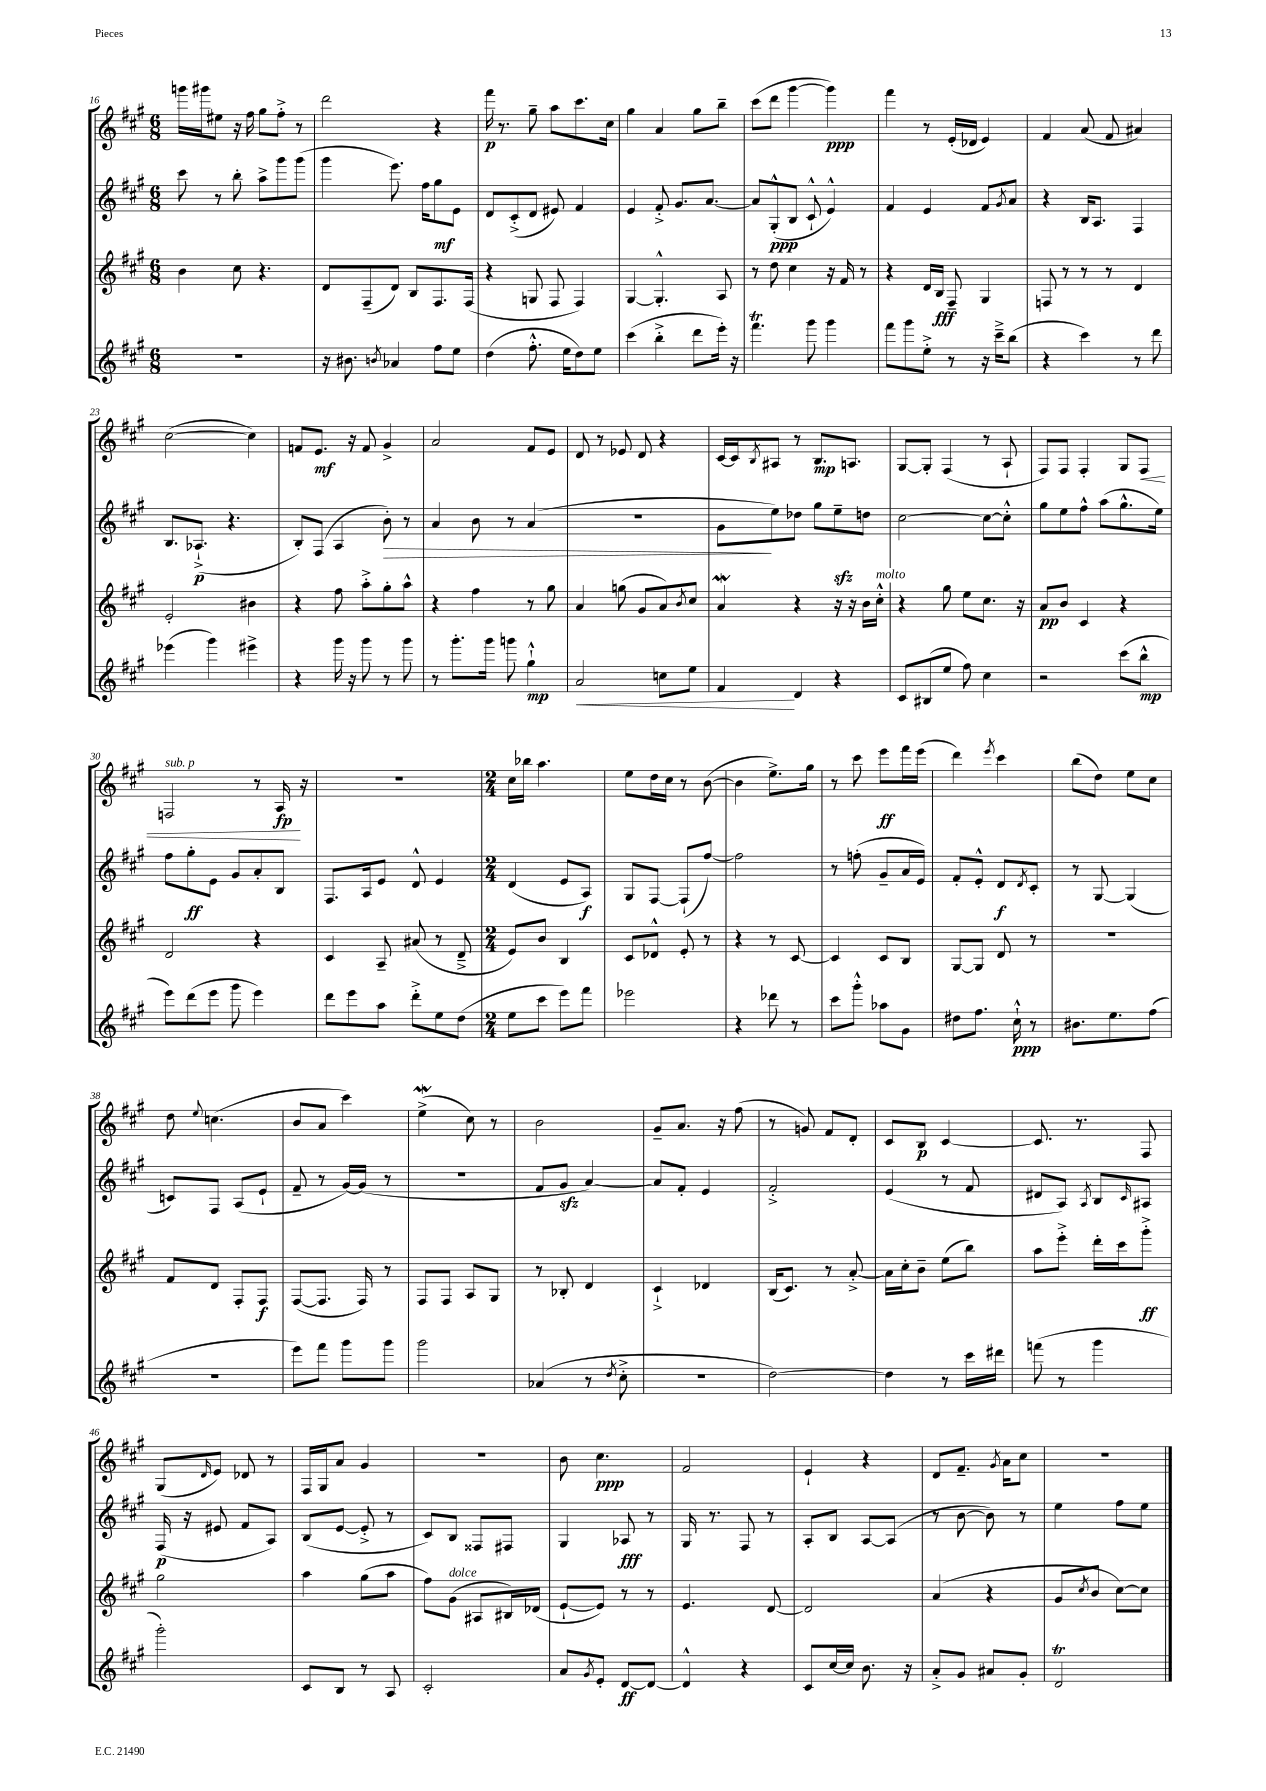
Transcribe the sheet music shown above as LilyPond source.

<<
\new StaffGroup <<
\new Staff = "s0" {
    \clef treble \key a \major \numericTimeSignature \time 6/8
    g'''16 gis'''16 eis''8 r16 fis''16 gis''8 fis''8-.-> r8 |
    d'''2 r4 |
    fis'''16\p r8. gis''8-- a''8 cis'''8. cis''16 |
    gis''4 a'4 gis''8 b''8-- |
    cis'''8( d'''8 gis'''4~ gis'''4\ppp) |
    fis'''4 r8 e'16-.( des'16 e'4) |
    fis'4 a'8( fis'8 ais'4) |
    cis''2~( cis''4) |
    f'8 e'8.\mf r16 f'8 gis'4-> |
    a'2 fis'8 e'8 |
    d'8 r8 ees'8 d'8 r4 |
    cis'16~ cis'16 \acciaccatura { b8 } ais8 r8 b8.\mp a8. |
    gis8~ gis8-. fis4( r8 a8-! |
    fis8) fis8 fis4-. gis8 fis8\< |
    f2^\markup { \italic "sub. p" } r8 a16\fp\! r16 |
    R2. |
    \numericTimeSignature \time 2/4 cis''16 bes''16 a''4. |
    e''8 d''16 cis''16 r8 b'8~( |
    b'4 e''8.->) gis''16 |
    r8 cis'''8 e'''8\ff fis'''16 e'''16( |
    d'''4) \acciaccatura { e'''8 } cis'''4 |
    b''8( d''8) e''8 cis''8 |
    d''8 \appoggiatura { e''8 } c''4.( |
    b'8 a'8 cis'''4) |
    e''4->\mordent( cis''8) r8 |
    b'2 |
    gis'8-- a'8. r16 fis''8( |
    r8 g'8) fis'8 d'8-. |
    cis'8 b8\p cis'4~ |
    cis'8. r8. fis8 |
    gis8( \grace { d'16 } e'8) des'8 r8 |
    fis16 gis16 a'8 gis'4 |
    r2 |
    b'8 cis''4.\ppp |
    fis'2 |
    e'4-! r4 |
    d'8 fis'8.-- \acciaccatura { gis'8 } a'16 cis''8 |
    r2 \bar "|." |
}
\new Staff = "s1" {
    \clef treble \key a \major \numericTimeSignature \time 6/8
    cis'''8 r8 b''8-. a''8-> gis'''8 gis'''8( |
    gis'''4 e'''8.) fis''16 gis''8\mf e'8 |
    d'8 cis'8-.->( d'8 eis'8) fis'4 |
    e'4 fis'8-.-> gis'8. a'8.~ |
    a'8 gis8-.-^\ppp( b8 cis'8-!-^ e'4-^) |
    fis'4 e'4 fis'8 \acciaccatura { gis'8 } a'8 |
    r4 b16 a8. fis4 |
    b8. aes8.-!->\p( r4. |
    b8-.) fis8( a4 b'8-.\>) r8 |
    a'4 b'8 r8 a'4( |
    R2. |
    gis'8\! e''8) des''8 gis''8 e''8--\sfz d''8 |
    cis''2~ cis''8~ cis''8-.-^ |
    gis''8 e''8 fis''8-^ a''8( gis''8.-^ e''16) |
    fis''8 gis''8-.\ff e'8 gis'8 a'8-. b8 |
    fis8. a16 e'8 d'8-^ e'4 |
    \numericTimeSignature \time 2/4 d'4( e'8 a8\f) |
    gis8 fis8~ fis8-!( fis''8~) |
    fis''2 |
    r8 f''8-.( gis'8-- a'16 e'16) |
    fis'8-. e'8-.-^ d'8\f \acciaccatura { d'8 } cis'8-. |
    r8 gis8~ gis4( |
    c'8) fis8 a8( e'8-! |
    fis'8-- r8 gis'16~) gis'16( r8 |
    R2 |
    fis'8 gis'8\sfz a'4~) |
    a'8 fis'8-. e'4 |
    fis'2-.-> |
    e'4( r8 fis'8 |
    dis'8 a8) \acciaccatura { a8 } b8 \grace { cis'16 } ais8 |
    fis16\p( r16 eis'8 fis'8 a8) |
    b8( e'8~ e'8-.-> r8 |
    cis'8) b8 fisis8 fis8 |
    gis4 aes8\fff r8 |
    gis16 r8. fis8 r8 |
    a8-. b8 a8~ a8( |
    r8 b'8~ b'8) r8 |
    e''4 fis''8 e''8 \bar "|." |
}
\new Staff = "s2" {
    \clef treble \key a \major \numericTimeSignature \time 6/8
    b'4 cis''8 r4. |
    d'8 fis8--( d'8) b8 fis8. fis16( |
    r4 g8 fis8 fis4) |
    gis4~ gis4.-.-^ a8 |
    r8 d''8 cis''4 r16 fis'16 r8 |
    r4 d'16 b16\fff fis8-- gis4 |
    f8 r8 r8 r8 d'4 |
    e'2-. bis'4 |
    r4 fis''8 a''8-.-> gis''8-. a''8-^ |
    r4 fis''4 r8 gis''8 |
    a'4 g''8( gis'8 a'8) \acciaccatura { b'8 } cis''8 |
    a'4\mordent r4 r16 r16 b'16 cis''16-.-^^\markup { \italic "molto" } |
    r4 gis''8 e''8 cis''8. r16 |
    a'8\pp b'8 cis'4 r4 |
    d'2 r4 |
    cis'4 a8-- ais'8( r8 d'8---> |
    \numericTimeSignature \time 2/4 e'8) b'8 b4 |
    cis'8 des'8-^ e'8-. r8 |
    r4 r8 cis'8~ |
    cis'4 cis'8 b8 |
    gis8~ gis8 d'8 r8 |
    r2 |
    fis'8 d'8 fis8-. fis8\f |
    fis8~( fis8. fis16) r8 |
    fis8 fis8 a8 gis8 |
    r8 bes8-. d'4 |
    cis'4-!-> des'4 |
    b16( cis'8.) r8 a'8~-.-> |
    a'16 cis''16-. b'8-- e''8( b''8) |
    a''8 e'''8-.-> d'''16-. cis'''16 gis'''8-.->\ff |
    gis''2 |
    a''4 gis''8( a''8 |
    fis''8) gis'8^\markup { \italic "dolce" }( ais8 bis16) des'16( |
    e'8~-! e'8) r8 r8 |
    e'4. d'8~ |
    d'2 |
    a'4( r4 |
    gis'8 \acciaccatura { cis''8 } b'8 cis''8~) cis''8 \bar "|." |
}
\new Staff = "s3" {
    \clef treble \key a \major \numericTimeSignature \time 6/8
    R2. |
    r16 bis'8. \acciaccatura { b'8 } aes'4 fis''8 e''8 |
    d''4( fis''8.-.-^ e''16 d''8) e''8 |
    cis'''4( b''4-.-> d'''8 e'''16-.) r16 |
    fis'''4.\trill gis'''8 gis'''4 |
    fis'''8 gis'''8 e''8-.-> r8 r16 cis'''16---> b''8( |
    r4 cis'''4) r8 d'''8 |
    ees'''4( gis'''4) eis'''4-> |
    r4 gis'''16 r16 gis'''8 r8 gis'''8 |
    r8 gis'''8.-. gis'''16 g'''8 gis''4-!-^\mp |
    a'2\< c''8 e''8 |
    fis'4\! d'4 r4 |
    cis'8 bis8( e''8 fis''8) cis''4 |
    r2 cis'''8( b''8-^\mp |
    e'''8) d'''8( e'''8 gis'''8 e'''4) |
    d'''8 e'''8 a''8 d'''8-.-> e''8 d''8( |
    \numericTimeSignature \time 2/4 e''8 cis'''8 e'''8) fis'''8 |
    ees'''2 |
    r4 des'''8 r8 |
    cis'''8 gis'''8-.-^ aes''8 gis'8 |
    dis''8 fis''8. cis''16-!-^\ppp r8 |
    bis'8. e''8. fis''8( |
    R2 |
    e'''8) fis'''8 gis'''8 gis'''8 |
    gis'''2 |
    aes'4( r8 \acciaccatura { d''8 } cis''8-.-> |
    R2 |
    d''2~) |
    d''4 r8 cis'''16 dis'''16 |
    f'''8( r8 gis'''4 |
    gis'''2-.) |
    cis'8 b8 r8 a8 |
    cis'2-. |
    a'8 \acciaccatura { gis'8 } e'8-. d'8~\ff d'8~ |
    d'4-^ r4 |
    cis'8 cis''16~ cis''16 b'8. r16 |
    a'8-.-> gis'8 ais'8 gis'8-. |
    d'2\trill \bar "|." |
}
>>
>>
\layout { \context { \Score currentBarNumber = #16 } }
